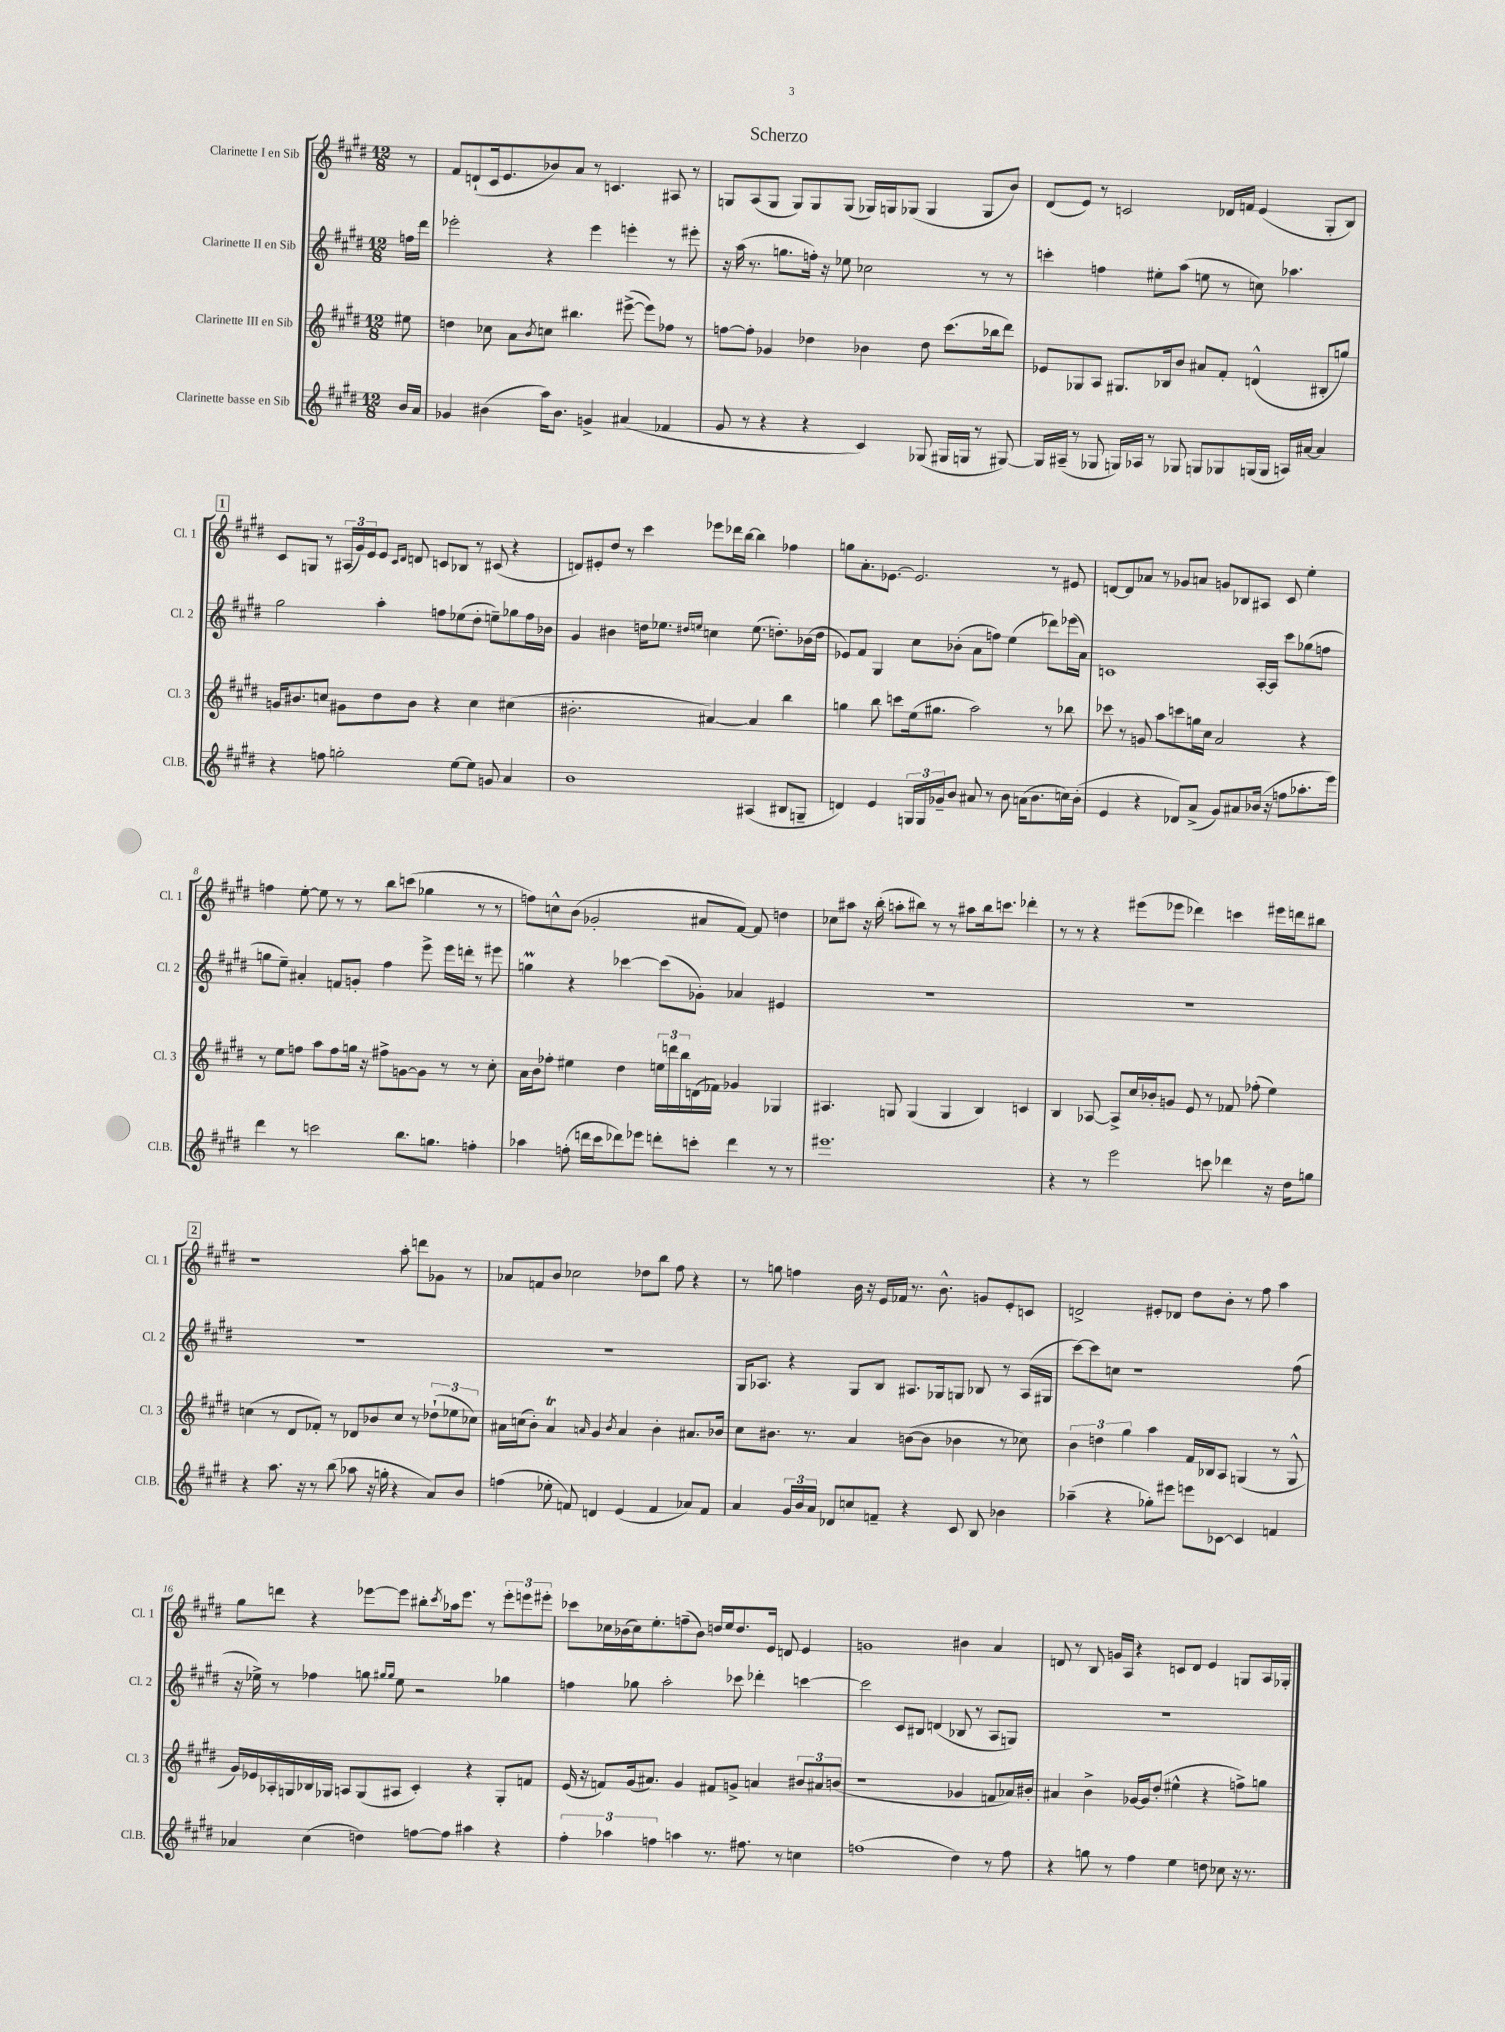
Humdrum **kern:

**kern	**kern	**kern	**kern
*part4	*part3	*part2	*part1
*staff4	*staff3	*staff2	*staff1
*I"Clarinette basse en Sib	*I"Clarinette III en Sib	*I"Clarinette II en Sib	*I"Clarinette I en Sib
*I'Cl.B.	*I'Cl. 3	*I'Cl. 2	*I'Cl. 1
*clefG2	*clefG2	*clefG2	*clefG2
*k[f#c#g#d#]	*k[f#c#g#d#]	*k[f#c#g#d#]	*k[f#c#g#d#]
*M12/8	*M12/8	*M12/8	*M12/8
=	=	=	=
16b/LL	8ee#X\	16ffn\LL	8r
16a/JJ	.	16ddd#\JJ	.
=1	=1	=1	=1
4g-X/	4ddn\	2eee-X'\	8f#/L
.	.	.	(8dn`/
(4b#X\	8cc-X\	.	16c#/k
.	.	.	8.e/
.	8a\L	.	.
.	8qb/	.	.
16aa\KL)	8ccn\J	4r	8b-X/)
8.b#\J	.	.	.
.	4.bb#X\	.	8a/J
4gn^/	.	4eee-\	8r
.	.	.	4.cn/
(4a#X/	([8eee#X^\	4eeen'\	.
.	8eee#\L])	.	.
4f-X/	8ff-X\J	8r	8A#X/
.	8r	8eee#X'\	8r
=2	=2	=2	=2
8g#/	[8ffn\L	16r	8Gn/L
.	.	(16aa\	.
8r	8ff'\J]	8.r	(8A/
4r	4g-X/	.	8G/J
.	.	8.ggn\L	.
.	.	.	8G/L)
4r	4dd-X\	16ffn'\Jk)	8G/
.	.	16r	.
.	.	8ee-X\	(8G/J
4c#/)	4b-X\	2cc-X\	16G-X/LL)
.	.	.	16Gn/J
.	.	.	(8G-X/J
(8G-X/	8dd-\	.	4G-/
16G#X/LL	(8.ccc#\L	.	.
16Gn/JJ	.	.	.
8r	.	8r	8G-/L
.	16bb-X\k	.	.
[8G#X/)	8ddd#\J)	8r	8b/J)
=3	=3	=3	=3
16G#/LL]	8e-X/L	4cccn'\	(8d#/L
(16A#X~/JJ	.	.	.
8r	8G-X/	.	8e/J)
8G-X/	8A/J	4ffn\	8r
16Gn/LL)	8.G#X/L	.	2cn/
16A-X/JJ	.	.	.
8r	.	8ee#X'\L	.
.	16B-X/k	.	.
8G-X/	8b/J	(8aa\J	.
8Gn/L	8a#X/L	8een\	.
8G-X/	8f#'/J	8r	16d-X/LL
.	.	.	16fn/JJ
(16Gn/L	(4dn^^/	8ccn\)	(4e/
16G/JJ	.	.	.
16An/LL)	.	4.aa-X\	.
[16a#X/JJ	.	.	.
4a#/]	8B#X'/L	.	8G#'/L
.	8ggn/J)	.	8B/J)
!!LO:LB:g=z
!!LO:REH:place=s1:t=1
=4	=4	=4	=4
4r	16gn/KL	2gg#\	8c#/L
.	8.b#X/	.	.
.	.	.	8Gn/J
8ffn\	8ccn/J	.	8r
2ggn'\	8g#X\L	.	(24A#X/LL
.	.	.	24g#/)
.	.	.	24e/J
.	8dd#\	4aa'\	8e/J
.	.	.	16qqc#/LL
.	.	.	16qqd#/JJ
.	8b#\J	.	8dn/
.	4r	8ffn\L	8cn/L
[8ee\L	.	(8ee-X\	8B-X/J
8ee\J]	4cc\	8dd#'\J	8r
8gn/	.	8een~\L)	(8c#X/
4a/	(4cc#X\	8gg-X\	4r
.	.	16ff\L	.
.	.	16b-X\JJ	.
=5	=5	=5	=5
1b	2.b#X'\	4g#/	8dn/L)
.	.	.	8e#X'/
.	.	4b#X\	8dd#/J
.	.	.	8r
.	.	16ddn\KL	4ccc#\
.	.	8.ee-X\J	.
.	.	16qqdd#X/LL	.
.	.	16qqeen/JJ	.
.	[4a#X/)	4ccn\	8eee-X\L
.	.	.	16ddd-X\L
.	.	.	[16bb\JJ
(4A#X/	4a#/]	(8.ee\	4bb\]
.	.	8.ddn'\L)	.
8B#X/L	4bb\	.	4ff-X\
8Gn~/J	.	(16b-X\L	.
.	.	16dd\JJ	.
=6	=6	=6	=6
4dn/)	4ggn\	8e-X/L)	8ggn\L
.	.	8f#/J	8.a'\
4e/	8bb\	4G#/	.
.	.	.	[8.e-X\J
.	8cccn\L	.	.
24Gn/LL	(16ee\k	8cc#\L	2.e-/]
24G/	.	.	.
.	8.gg#X\J	.	.
24g-X~/J	.	.	.
8b/J	.	(8b-X'\J	.
8a#X/	2aa\)	8a\L	.
8r	.	8ffn\J)	.
8b\	.	(4ee\	.
(16an\KL	.	.	.
8.b\	.	.	.
.	8r	8ddd-X\L)	8r
16ccn\L)	8bb-X\	(16eee-X\L	8e#X/
(16b'\JJ	.	16a\JJ)	.
=7	=7	=7	=7
4e/	8ccc-X\	1cn	[8dn/L
.	8r	.	8d/]
4r	8gn/	.	8a-X/J
.	8aa\L	.	8r
8d-X/L)	8cccn\	.	8g-X/L
(8a^/J	16ggn\L	.	8an/J
.	16cc#\JJ	.	.
8g#/L)	2a/	.	8gn/L
8a#X/	.	.	8B-X/
(16b-X/Jk	.	[16A'/LL	8A#X/J
16r	.	16A/JJ]	.
8ffn\L	.	8ccc#\L	8c#/
8.aa-X'\	4r	(8gg-X\	4ee'\
.	.	8ffn\J	.
16eee\Jk)	.	.	.
!!LO:LB:g=z
=8	=8	=8	=8
4ddd#\	8r	8ggn\L	4ffn\
.	8ee\L	8ee~\J)	.
8r	8ffn\J	4a#X'/	[8ee'\
2cccn\	8aa\L	.	8ee\]
.	8ff\	8fn/L	8r
.	16ggn\Jk	8gn'/J	8r
.	16r	.	.
.	8ff#X^\L	4ff#\	8bb\L
8.bb\L	[8gn\	.	(8cccn\J
.	8g\J]	8eee^\	4gg-X\
8.ggn\J	.	.	.
.	8r	16eee\LL	.
.	.	16dddn'\JJ	.
4ffn'\	8r	8r	8r
.	8cc#'\	8eee#X\	8r
=9	=9	=9	=9
4aa-X\	16a\LL	4ggnM\	8ffn\L)
.	16b\J	.	.
.	8ff-X'\J	.	8ccn^^\
(8ffn'\	4ee#X\	4r	(8b\J
16dddn\LL	.	.	2g-X'/
16ccc#\J	.	.	.
8ddd-X\)	4dd#\	[4ccc-X\	.
8eee-X\J	.	.	.
8dddn'\L	24een\LL	(8ccc-\L]	.
.	24dddn\	.	.
.	24bb\	.	.
8cccn'\J	(16dn\	8g-X'\J)	8a#X/L
.	16f-X\JJ)	.	.
4ddd\	4g-X/	4a-X/	[8f#/J)
.	.	.	8f#/]
8r	4G-X/	4e#X/	4ddn\
8r	.	.	.
=10	=10	=10	=10
1.eee#X	4.A#X/	1.r	8cc-X\L
.	.	.	8aa#X\J
.	.	.	16r
.	.	.	(16bb'\
.	8Gn/	.	8aan'\L
.	(4G/	.	8bb#X\J)
.	.	.	8r
.	4G/	.	8r
.	.	.	8aa#X\L
.	4B/)	.	16bb#\k
.	.	.	8.cccn\J
.	4cn/	.	4ddd-X'\
=11	=11	=11	=11
4r	4B/	1.r	8r
.	.	.	8r
8r	[8A-X/	.	4r
2eee\	8A-^/L]	.	.
.	16cc#/L	.	(8eee#X\L
.	16b-X'/J	.	.
.	8gn/J	.	8eee-X\J
.	8e/	.	4ddd-X\)
8cccn\	8r	.	.
4ddd-X\	8f-X/	.	4cccn\
.	(8ff-X'\	.	.
16r	4ee\)	.	16eee#X\LL
16dd#\KL	.	.	16dddn\J
8ggn\J	.	.	8bb#X\J
!!LO:LB:g=z
!!LO:REH:place=s1:t=2
=12	=12	=12	=12
4r	(4ccn\	1.r	1r
8.aa\	8r	.	.
.	8d#/L	.	.
16r	.	.	.
8r	8f-X'/J)	.	.
(8bb\	8r	.	.
8aa-X\	8d-X/L	.	.
16r	8b-X/	.	.
16ggn'\	.	.	.
4r	8cc/J	.	8aa'\
.	8r	.	8dddn\L
8a/L)	(12dd-X`\L	.	8g-X\J
.	12ee-X\	.	.
8b/J	.	.	8r
.	12cc-X\J)	.	.
=13	=13	=13	=13
(4ffn\	16a#X\LL	1.r	8a-X/L
.	(16ccn\J	.	.
.	8b'\J)	.	8fn/
8ee-X'\	4a#t/	.	8b/J
8fn/)	.	.	2cc-X\
.	16qqan/	.	.
4dn/	4g#/	.	.
.	8qb/	.	.
(4e/	4a/	.	.
.	.	.	8dd-X\L
4f/	4b'\	.	8bb\J
.	.	.	8ff#\
8a-X/L)	8.a#X/L	.	4r
8f/J	.	.	.
.	16b-X/Jk	.	.
=14	=14	=14	=14
4a/	8cc#\L	16G#/KL	8r
.	.	8.A-X/J	.
.	8.b#X\J	.	8ggn\
24g#/LL	.	4r	4ffn\
24b/	.	.	.
.	8.r	.	.
24a/JJ	.	.	.
8d-X/L	.	.	.
8ccn/	4a/	8G#/L	16b\
.	.	.	16r
8fn~/J	.	8B/J	16e/LL
.	.	.	16f-X/JJ
4r	([8bn\L	8.A#X/L	8.r
.	8b\J]	.	.
.	.	16G-X/k	8.b^^\
8c#/	4b-X\	8Gn/J	.
8B/	.	8B-X/	8gn/L
4b-X\	8r	8r	8e'/
.	8cc-X\)	(16A#/LL	8cn/J
.	.	16G#X/JJ	.
=15	=15	=15	=15
(4aa-X~\	6b\	[8ccc#\L)	2dn^/
.	.	8ccc#\]	.
.	6ddn\	.	.
4r	.	8ccn\J	.
.	6gg#\	.	.
.	.	1r	.
8gg-X'\L)	4aa\	.	8e#X'/L
8eee#X\J	.	.	8d-X/J
8eeen\L	16f#/LL	.	8dd#\L
.	16B-X/J	.	.
[8c-X\J	8A/J	.	8b'\J
4c-/]	(4Gn/	.	8r
.	.	.	8ff#\
4fn/	8r	.	4aa\
.	8G^^/	(8ff#\	.
!!LO:LB:g=z
=16	=16	=16	=16
4a-X/	16g#/LL)	16r	8gg#\L
.	16e-X/	16ee-X^\)	.
.	16A-X'/	8r	8dddn\J
.	16Gn/	.	.
(4cc#\	16B-X/	4ff-X\	4r
.	16G-X/JJ	.	.
.	8An/L	.	.
4ddn\)	(8G-/	8ggn\	[8eee-X\L
.	.	16qqgg#X/LL	.
.	.	16qqgg#/JJ	.
.	8A#X/J	8ee-\	8eee-\J]
[8ffn\L	4c#'/)	2r	8bb#X'\L
.	.	.	8qccc#/
8ff\J]	.	.	16aa-X\k
.	.	.	8.eee-\J
4aa#X\	4r	.	.
.	.	.	8r
4r	8G-'/L	4gg-X\	12eee-'\L
.	.	.	12eeen\
.	8fn/J	.	.
.	.	.	12eee#X'\J
=17	=17	=17	=17
6ff#'\	(16e/	4ffn\	8ccc-X\L
.	16r	.	.
.	8fn/L)	.	16cc-X\L
6aa-X\	.	.	.
.	.	.	(16b-X\
.	(16g#/k	8gg-X\	16cc-\J)
.	8.a#X/J)	.	8.ee'\
6ffn\	.	.	.
.	.	2aa'\	.
4aan\	4g#/	.	(8ffn~\
.	.	.	8b-\J)
8.r	8f#X/L	.	16ddn/LL
.	.	.	16ee/J
.	8gn^/J	8ccc-X\	8.dd/
8.ff#X\	.	.	.
.	4an/	4ddd-X'\	.
.	.	.	16e/Jk
8r	.	.	8dn/
4ccn\	12b#X/L	[4cccn\	4e/
.	12a#X/	.	.
.	(12bn/J	.	.
=18	=18	=18	=18
(1ffn	1r	2ccc\]	1gn
.	.	8c#/L	.
.	.	8B#X/J	.
.	.	(4dn/	.
4dd#\)	4g-X/	8B-X/	4b#X\
.	.	8r	.
8r	8fn/L	8A/L	4a/
8ff\	16a-X/L)	8Gn/J)	.
.	16b#X'/JJ	.	.
=19	=19	=19	=19
4r	4a#X/	1.r	8dn/
.	.	.	8r
8ggn\	4b^\	.	8B/
8r	.	.	16gn/LL
.	.	.	16A/JJ
4ff#\	[16g-X/LL	.	4r
.	16g-/J]	.	.
.	(8dd#'/J	.	.
4ee\	4ee#X^^\	.	8cn/L
.	.	.	8d/J
8ddn\	4r	.	4e/
8cc-X\	.	.	.
16r	8ffn^\L)	.	8Gn/L
8.r	.	.	.
.	8ggn\J	.	16A/L
.	.	.	16G-X'/JJ
==	==	==	==
*-	*-	*-	*-
